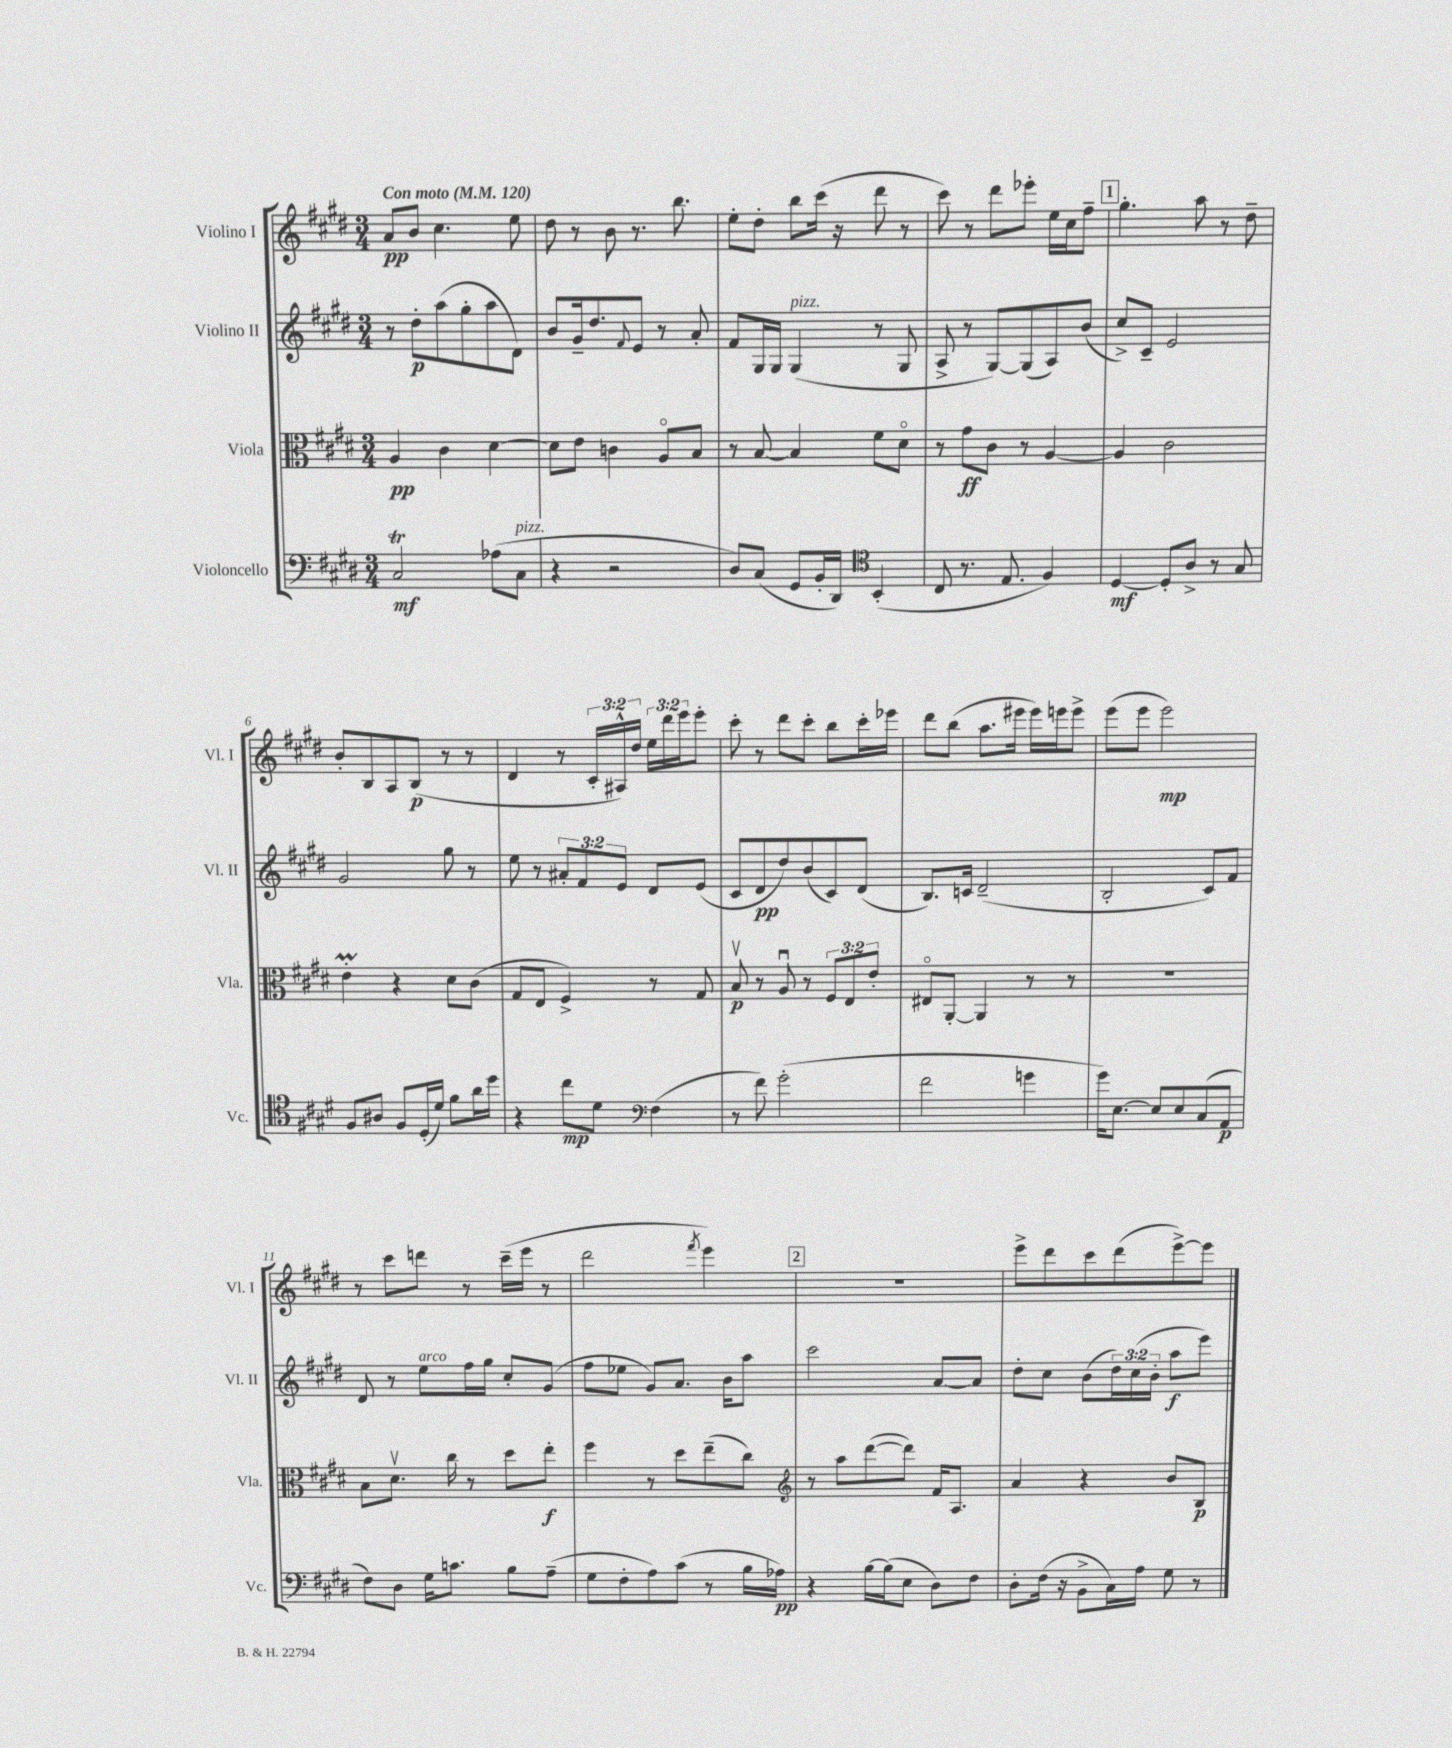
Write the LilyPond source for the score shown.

<<
\new StaffGroup <<
\new Staff = "s0" \with { instrumentName = "Violino I" shortInstrumentName = "Vl. I" } {
    \clef treble \key e \major \numericTimeSignature \time 3/4 \override Staff.TupletNumber.text = #tuplet-number::calc-fraction-text \tempo "Con moto" 4 = 120
    a'8\pp b'8 cis''4. e''8 |
    dis''8 r8 b'8 r8. b''8. |
    e''8-. dis''8-. b''8 cis'''16( r16 dis'''8 r8 |
    cis'''8) r8 dis'''8 ees'''8-. e''16 cis''16 fis''8-- |
    \mark \markup { \box "1" } gis''4.-. a''8 r8 dis''8-- |
    b'8-. b8 a8 b8\p( r8 r8 |
    dis'4 r8 \tuplet 3/2 { cis'16-. ais16-^) dis''16 } \tuplet 3/2 { e''16 dis'''16 e'''16 } e'''8-. |
    cis'''8-. r8 dis'''8 cis'''8-. b''8 cis'''16-. ees'''16 |
    dis'''8 b''8( a''8. eis'''16 eis'''16) e'''16 e'''8-> |
    e'''8( e'''8 e'''2\mp) |
    r8 cis'''8 d'''8 r8 cis'''16--( e'''16 r8 |
    dis'''2 \acciaccatura { fis'''8 } e'''4) |
    \mark \markup { \box "2" } R2. |
    e'''8-> dis'''8 cis'''8 dis'''8( e'''8~->) e'''8 \bar "|." |
}
\new Staff = "s1" \with { instrumentName = "Violino II" shortInstrumentName = "Vl. II" } {
    \clef treble \key e \major \numericTimeSignature \time 3/4 \override Staff.TupletNumber.text = #tuplet-number::calc-fraction-text
    r8 dis''8-.\p a''8( gis''8-. a''8 dis'8) |
    b'8 gis'16-- dis''8. \appoggiatura { fis'8 } e'8 r8 a'8-. |
    fis'8 gis16 gis16 gis4^\markup { \italic "pizz." }( r8 gis8 |
    a8-> r8 gis8~) gis8( a8) b'8( |
    \mark \markup { \box "1" } cis''8->) cis'8-- e'2 |
    gis'2 gis''8 r8 |
    e''8 r8 \tuplet 3/2 { ais'8-. fis'8 e'8 } dis'8 e'8( |
    cis'8 dis'8\pp dis''8) b'8( cis'8) dis'8( |
    b8.) c'16 dis'2--( |
    b2-. cis'8) fis'8 |
    dis'8 r8 e''8^\markup { \italic "arco" } fis''16 gis''16 cis''8-. gis'8( |
    fis''8 ees''8 gis'8) a'8. b'16 a''8 |
    \mark \markup { \box "2" } cis'''2 a'8~ a'8 |
    dis''8-. cis''8 b'8( \tuplet 3/2 { dis''16) cis''16( b'16-. } a''8\f e'''8) \bar "|." |
}
\new Staff = "s2" \with { instrumentName = "Viola" shortInstrumentName = "Vla." } {
    \clef alto \key e \major \numericTimeSignature \time 3/4 \override Staff.TupletNumber.text = #tuplet-number::calc-fraction-text
    a4\pp cis'4 dis'4~ |
    dis'8 e'8 c'4 a8\flageolet b8 |
    r8 b8~ b4 fis'8 dis'8\flageolet |
    r8 gis'8\ff cis'8 r8 a4~ |
    \mark \markup { \box "1" } a4 cis'2 |
    e'4-.\prall r4 dis'8 cis'8( |
    gis8 e8 fis4->) r8 gis8 |
    b8\upbow\p r8 a8\downbow r8 \tuplet 3/2 { fis8 e8 e'8-. } |
    eis8\flageolet a,8~-. a,4 r8 r8 |
    R2. |
    b8 dis'8.\upbow cis''16 r8 dis''8 e''8-.\f |
    fis''4 r8 dis''8 e''8--( cis''8) |
    \mark \markup { \box "2" } \clef treble r8 a''8 dis'''8~( dis'''8) fis'16 a8. |
    a'4 r4 b'8 b8\p \bar "|." |
}
\new Staff = "s3" \with { instrumentName = "Violoncello" shortInstrumentName = "Vc." } {
    \clef bass \key e \major \numericTimeSignature \time 3/4
    cis2\trill\mf aes8( cis8^\markup { \italic "pizz." } |
    r4 r2 |
    dis8) cis8( gis,8 b,16-. dis,16) \clef tenor b,4-.( |
    cis8 r8. e8. fis4) |
    \mark \markup { \box "1" } dis4~\mf dis8-. a8-> r8 gis8 |
    fis8 ais8 fis8 dis16-.( dis'16) fis'8 a'16 dis''16 |
    r4 cis''8\mp dis'8 \clef bass fis4( |
    r8 fis'8) gis'2-.( |
    fis'2 g'4 |
    gis'16) e8.~ e8 e8 cis8( a,8\p |
    fis8) dis8 gis16 c'8. b8 a8--( |
    gis8 fis8-. a8) cis'8( r8 b16 aes16\pp) |
    \mark \markup { \box "2" } r4 b16~ b16( e8 dis8) fis8 |
    dis8-. fis16( r16 b,8-> cis16) a16 gis8 r8 \bar "|." |
}
>>
>>
